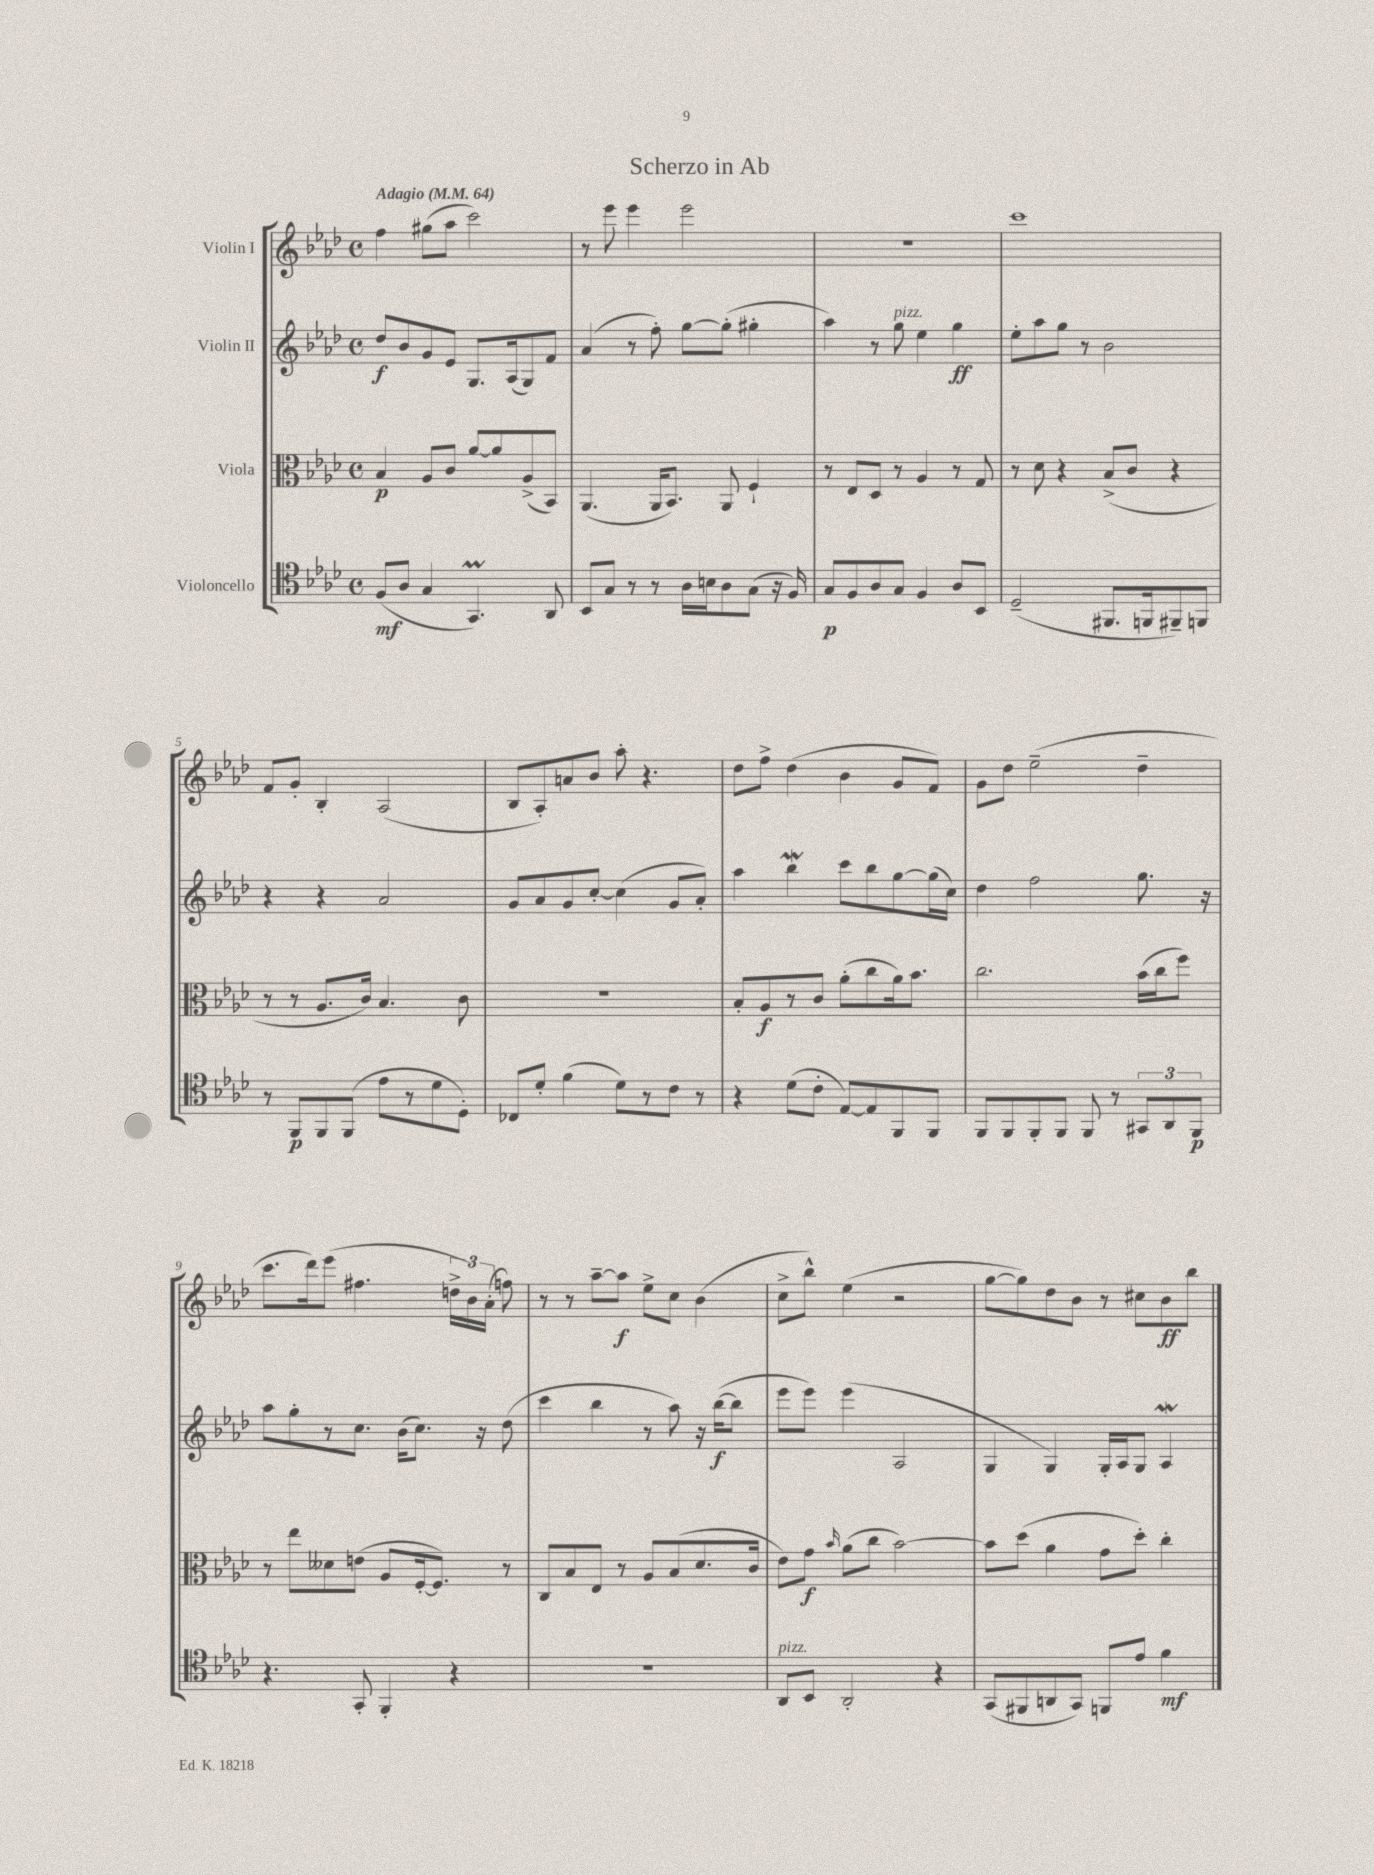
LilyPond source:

\header { title = "Scherzo in Ab" }
<<
\new StaffGroup <<
\new Staff = "s0" \with { instrumentName = "Violin I" } {
    \clef treble \key aes \major \defaultTimeSignature \time 4/4 \tempo "Adagio" 4 = 64
    \autoBeamOff f''4 gis''8[( aes''8] c'''2) |
    r8 ees'''8 ees'''4 ees'''2 |
    R1 |
    c'''1 |
    f'8[ g'8]-. bes4-. aes2( |
    bes8[ aes8-.) a'8 bes'8] aes''8-. r4. |
    des''8[ f''8]-> des''4( bes'4 g'8[ f'8]) |
    g'8[ des''8] ees''2--( des''4-- |
    c'''8.[ des'''16) ees'''8]( fis''4. \tuplet 3/2 { d''16[-> bes'16) aes'16]-.( } f''8) |
    r8 r8 aes''8[~-- aes''8]\f ees''8[-> c''8] bes'4( |
    c''8[-> bes''8]-^) ees''4( r2 |
    g''8[~ g''8) des''8 bes'8] r8 cis''8[ bes'8\ff bes''8] \bar "|." |
}
\new Staff = "s1" \with { instrumentName = "Violin II" } {
    \clef treble \key aes \major \defaultTimeSignature \time 4/4
    \autoBeamOff des''8[\f bes'8 g'8 ees'8] g8.[ aes16( g8) f'8] |
    aes'4( r8 f''8-.) g''8[~ g''8]-.( gis''4-. |
    aes''4) r8 g''8^\markup { \italic "pizz." } ees''4 g''4\ff |
    ees''8[-. aes''8 g''8] r8 bes'2 |
    r4 r4 aes'2 |
    g'8[ aes'8 g'8 c''8]~-. c''4( g'8[ aes'8]-.) |
    aes''4 bes''4\mordent c'''8[ bes''8 g''8~ g''16( c''16]) |
    des''4 f''2 g''8. r16 |
    aes''8[ g''8-. r8 c''8.] bes'16[( c''8.]) r16 des''8( |
    c'''4 bes''4 r8 aes''8) r16 bes''16[~\f( bes''8] |
    ees'''8[ ees'''8]) ees'''4( aes2 |
    g4 g4) g16[-. aes16 g8] aes4\mordent \bar "|." |
}
\new Staff = "s2" \with { instrumentName = "Viola" } {
    \clef alto \key aes \major \defaultTimeSignature \time 4/4
    \autoBeamOff bes4\p aes8[ c'8] aes'8[~ aes'8 aes8->( bes,8]) |
    aes,4.( aes,16[ bes,8.]) aes,8 f4-! |
    r8 ees8[ des8] r8 aes4 r8 g8 |
    r8 des'8 r4 bes8[->( c'8] r4 |
    r8 r8 aes8.[ c'16]) bes4. c'8 |
    R1 |
    bes8[-. aes8\f r8 c'8] aes'8[-.( c''8 aes'16) bes'8.] |
    c''2. bes'16[( c''16 f''8]) |
    r8 ees''8[ deses'8 e'8]( aes8[ f16~-. f8.]) r8 |
    c8[ bes8 ees8] r8 aes8[ bes8( des'8. c'16] |
    ees'8[) g'8]\f \grace { bes'16 } aes'8[( c''8] bes'2~) |
    bes'8[ des''8]( aes'4 g'8[ des''8]-.) c''4-. \bar "|." |
}
\new Staff = "s3" \with { instrumentName = "Violoncello" } {
    \clef tenor \key aes \major \defaultTimeSignature \time 4/4
    \autoBeamOff f8[\mf( aes8] g4 g,4.\prall) aes,8 |
    bes,8[ g8] r8 r8 aes16[ b16 aes8 g8]( r16 f16) |
    g8[\p f8 aes8 g8] f4 aes8[ bes,8] |
    des2--( fis,8.[ f,16 fis,8--) f,8] |
    r8 f,8[\p f,8 f,8]( ees'8[ r8 des'8 des8]-.) |
    ces8[ des'8]-. f'4( des'8[) r8 c'8] r8 |
    r4 des'8[( c'8]-. ees8[~) ees8 f,8 f,8] |
    f,8[ f,8 f,8-. f,8] f,8 r8 \tuplet 3/2 { gis,8[ aes,8 f,8]\p } |
    r4. g,8-. f,4-. r4 |
    R1 |
    aes,8[^\markup { \italic "pizz." } bes,8] aes,2-. r4 |
    g,8[( fis,8 a,8 g,8]) f,8[ ees'8] f'4\mf \bar "|." |
}
>>
>>
